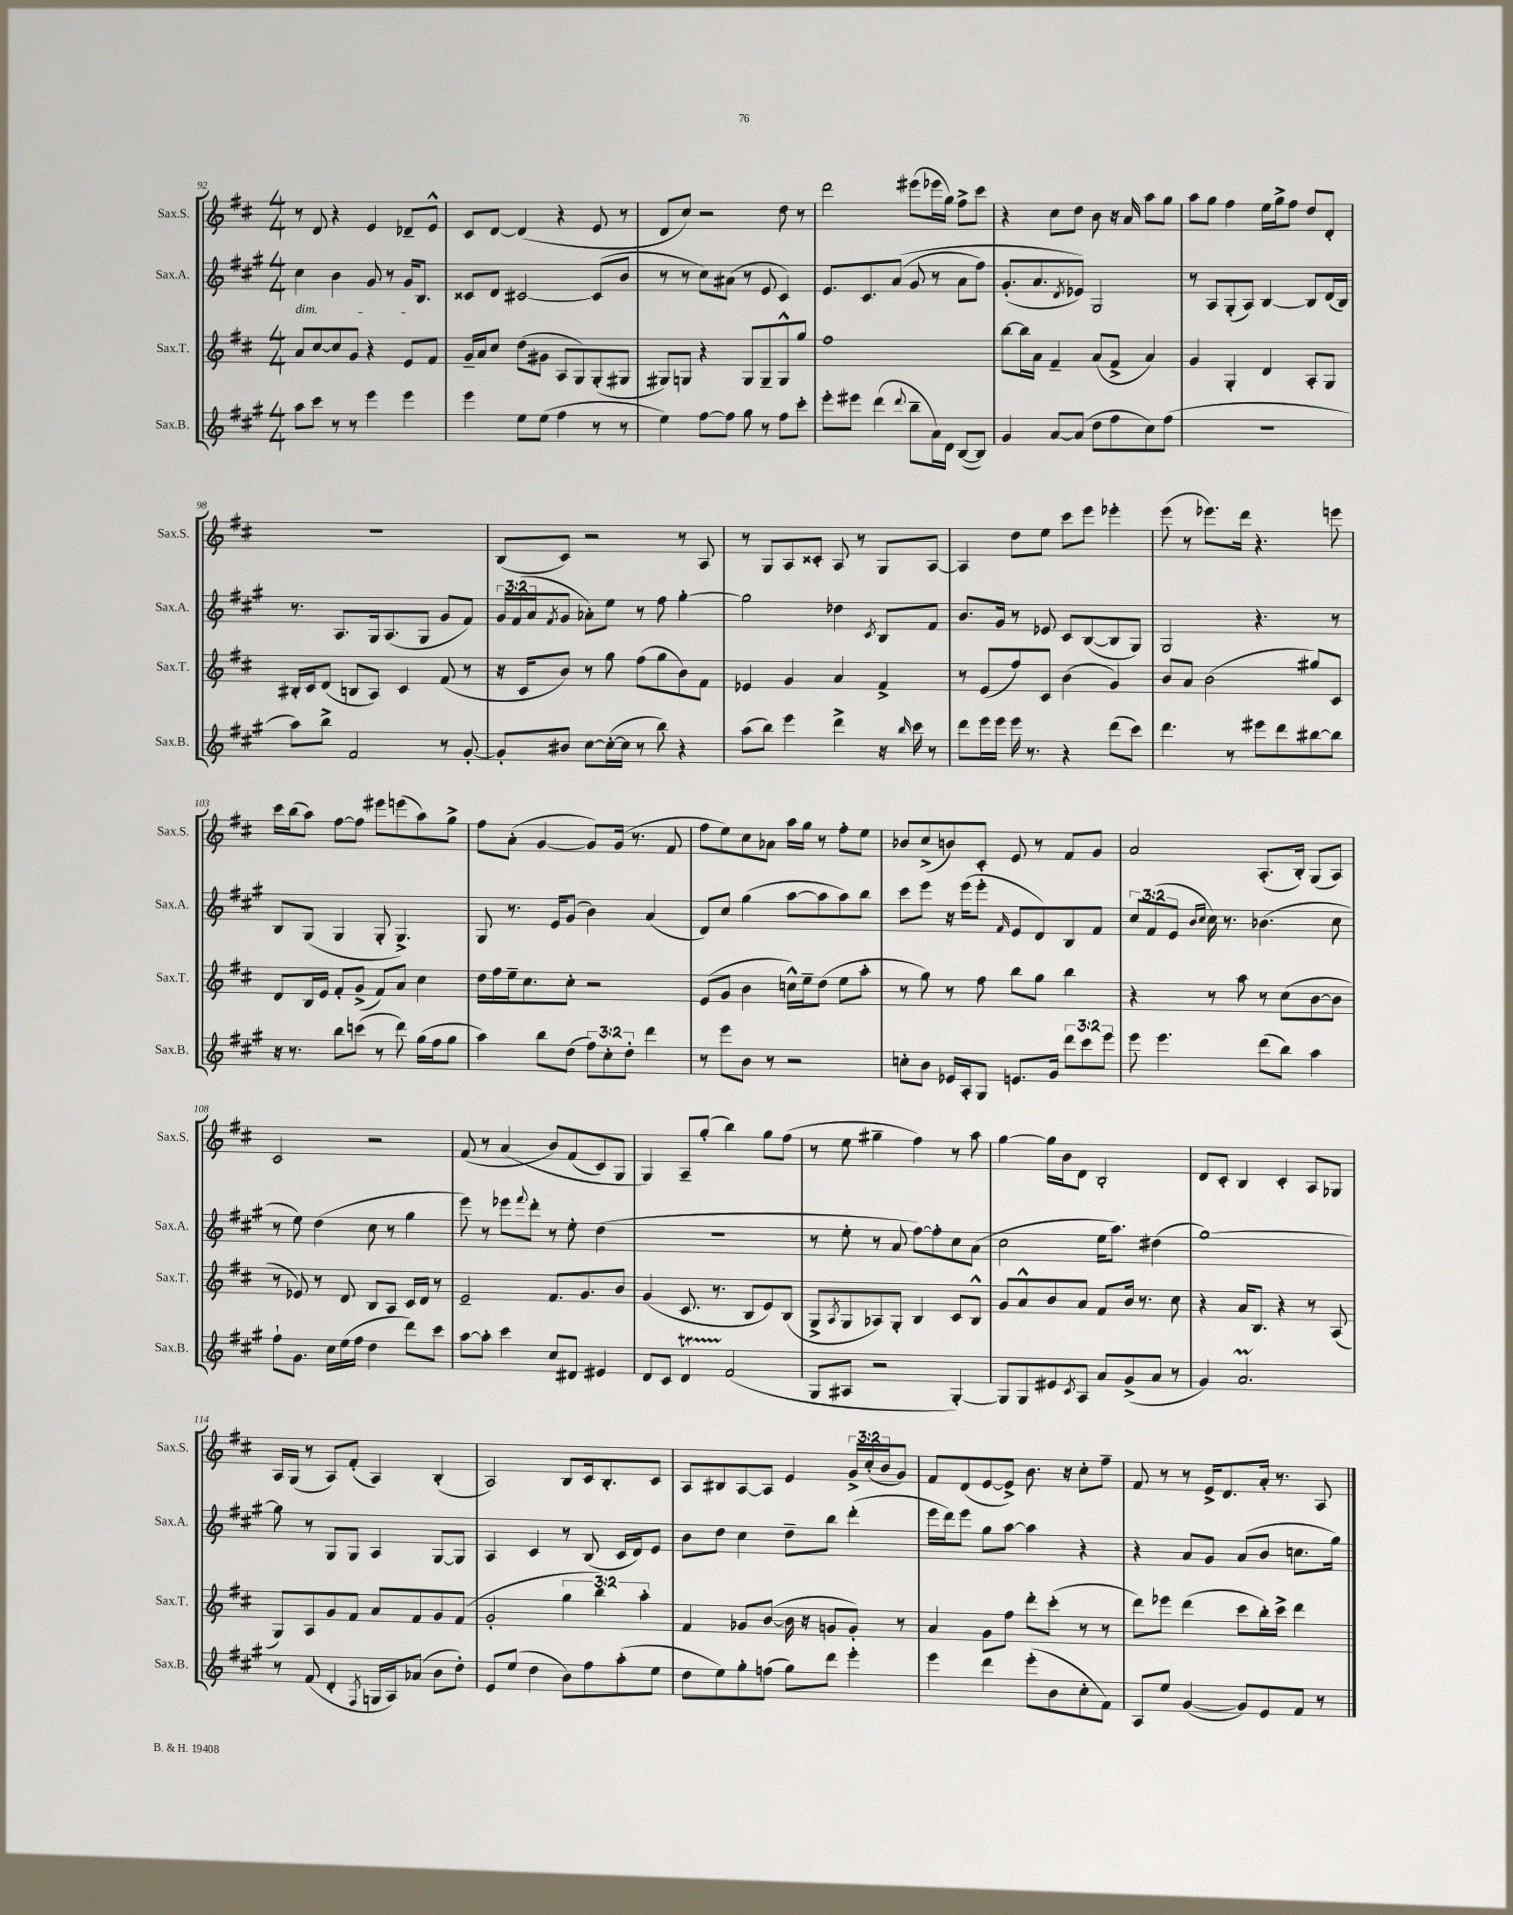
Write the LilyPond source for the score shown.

<<
\new StaffGroup <<
\new Staff = "s0" \with { instrumentName = "Sax.S." shortInstrumentName = "Sax.S." } {
    \clef treble \key d \major \numericTimeSignature \time 4/4 \override Staff.TupletNumber.text = #tuplet-number::calc-fraction-text
    r8 d'8 r4 e'4 des'8-- e'8-^ |
    cis'8 d'8~ d'4( r4 e'8 r8 |
    d'8 cis''8) r2 d''8 r8 |
    d'''2 eis'''8( ees'''16 g''16) fis''8-> cis'''8 |
    r4 cis''8 d''8 b'8 r16 a'16 a''8 g''8 |
    a''8 g''8 fis''4 e''16 g''16-> fis''8 d''8 d'8-. |
    R1 |
    b8( cis'8) r2 r8 a8 |
    r8 g8 a8 cisis'8-. a8 r8 g8 a8~ |
    a4 d''8 e''8 cis'''8 e'''8 ees'''4-. |
    e'''8( r8 ees'''8.) d'''16 r4. e'''8 |
    cis'''16 b''16( a''8) fis''8~ fis''8 eis'''8 e'''8( a''8) g''8-> |
    fis''8 a'8-.( g'4~ g'8) g'16( r8. fis'8 |
    fis''8 e''8) cis''8 aes'8 a''16 g''16 r8 fis''8-. e''8 |
    bes'8 cis''8->( b'8) cis'8-. e'8 r8 fis'8 g'8 |
    a'2 a8.-.( b16-.) g8( a8) |
    cis'2 r2 |
    fis'8( r8 a'4\( b'8) fis'8( cis'8) g8 |
    g4\) a8-- g''8-.( b''4) g''8 fis''8( |
    r8 e''8 gis''4-- fis''4) r8 a''8 |
    g''4~ g''16 b'16 d'8 b2-. |
    d'8 cis'8-. b4 cis'4-. a8 ges8 |
    a16 g16( r8 a8) fis'8-.( a4) b4-.( |
    a2) b8 cis'16 b8.-. cis'8 |
    a8 bis8 a8~ a8 e'4 \tuplet 3/2 { g'16-> cis''16-.( b'16 } g'8) |
    fis'8 d'8( e'8~ e'8->) b'8. r16 cis''8-. fis''8-- |
    fis'8 r8 r8 e'16-> d'8. a'16-. r8. a8 \bar "|." |
}
\new Staff = "s1" \with { instrumentName = "Sax.A." shortInstrumentName = "Sax.A." } {
    \clef treble \key a \major \numericTimeSignature \time 4/4 \override Staff.TupletNumber.text = #tuplet-number::calc-fraction-text
    cis''4\dim b'4 gis'8 r8 gis'16 b8.\! |
    cisis'8 d'8 cis'2~ cis'8( b'8 |
    r8 r8 cis''8) ais'8( r8 e'8 cis'4) |
    e'8. cis'8. a'8(\( gis'8 r8 a'8 fis''8) |
    gis'8.-.( a'8. \acciaccatura { d'8 } ees'8)\) gis2 |
    r8 a8 gis8-.( a8) b4~ b8 d'16( b16) |
    r8. a8. gis16 a8.( gis8 gis'8 fis'8) |
    \tuplet 3/2 { gis'16 fis'16( a'16 } \acciaccatura { fis'8 } gis'8 aes'8-.) e''8 r8 fis''8 gis''4~-. |
    gis''2 des''4 \acciaccatura { cis'8 } b8 fis'8 |
    b'8. gis'16 r8 ees'8 cis'8 b8~( b8 gis8) |
    gis2 r4. r8 |
    b8 gis8( gis4 gis8-. gis4.->) |
    gis8 r8. e'16 gis'8( b'4) a'4( |
    d'8) cis''8 gis''4( a''8~ a''8 a''8) b''8 |
    cis'''8 e'''8 r16 e'''16( e'''8-. \grace { fis'16 } e'8 d'8) b8 fis'8 |
    \tuplet 3/2 { cis''8 fis'8( e'8 } \grace { b'16 cis''16 } cis''16) r8. bes'4.( cis''8 |
    r8 e''8) d''4( cis''8 r8 gis''4 |
    e'''8) r8 ees'''8 \appoggiatura { fis'''8 } d'''8-. r8 e''8-. d''4( |
    r1 |
    r8 e''8-. r8 a'8 fis''8~) fis''8-. cis''8 a'8( |
    cis''2 e''16 a''8.) dis''4( |
    gis''1~) |
    gis''8 r8 gis8 gis8 a4 gis8~ gis8 |
    a4 cis'4 r8 b8( cis'16 d'16) e'8 |
    b'8 d''8 cis''4 d''8-- b''8 d'''4-.( |
    e'''16 d'''16) e'''8 gis''8 a''8~ a''4 r4 |
    r4 a'8 gis'8 a'8( b'8 c''8. gis''16) \bar "|." |
}
\new Staff = "s2" \with { instrumentName = "Sax.T." shortInstrumentName = "Sax.T." } {
    \clef treble \key d \major \numericTimeSignature \time 4/4 \override Staff.TupletNumber.text = #tuplet-number::calc-fraction-text
    a'8 cis''8~ cis''8 g'8 r4 e'8 fis'8 |
    g'16-- a'16 cis''8 d''8( gis'8 a8 g8) g8-.( gis8 |
    gis8) g8 r4 g8 g8-- g8-^ g''8 |
    fis''1 |
    b''8~ b''16 a'16 fis'4-- a'8( fis'8-> a'4) |
    g'4 g4-. d'4 a8-. g8 |
    bis16-. cis'16 d'8( b8 a8) cis'4 fis'8( r8 |
    r16 cis'16 b'8) r8 g''8 fis''8( g''8 b'8) fis'8 |
    ees'4 g'4 a'4 fis'4-> |
    r8 e'8( fis''8) cis'8 b'4( g'4) |
    b'8 a'8 b'2( gis''8) cis'8 |
    d'8 b16 e'16 fis'8-. g'8->( fis'8) a'8 cis''4 |
    d''16 fis''16 e''16-- cis''8. cis''8-. r2 |
    e'8( g'8 b'4 c''16-^) e''16-- d''8( e''8 a''8-. |
    r8 g''8) r8 fis''8 b''8 g''8 b''4 |
    r4 r8 a''8 r8 cis''8( b'8~ b'8 |
    r8 ees'8) r8 d'8 b8 a8 cis'16 d'16 r8 |
    e'2-- fis'8. g'8. b'8 |
    g'4( cis'8. r8. b8 e'8) b8( |
    g8-> \acciaccatura { a8 } g8 aes8) g8-. b4 cis'8 b8-^ |
    g'8 a'8-^ b'8 a'8 fis'8 b'16 r8. cis''8 |
    r4 a'16 b8. r4 r8 a8( |
    g8) a8 g'8 fis'8 a'8 fis'8 g'8 fis'8( |
    g'2-. \tuplet 3/2 { g''4 b''4) a''4-. } |
    fis'4 ges'8 b'8~( b'16 r16 g'8 g'8-.) r8 |
    a'4 g'8 fis''8 d'''8-. cis'''8-.( r8 r8 |
    d'''8) ees'''8 d'''4( cis'''8 b''16-.) cis'''16-> d'''4 \bar "|." |
}
\new Staff = "s3" \with { instrumentName = "Sax.B." shortInstrumentName = "Sax.B." } {
    \clef treble \key a \major \numericTimeSignature \time 4/4 \override Staff.TupletNumber.text = #tuplet-number::calc-fraction-text
    a''8 cis'''8 r8 r8 e'''4 e'''4 |
    e'''4 e''8 e''8( fis''4 r8 r8 |
    e''4) fis''8~ fis''8 gis''8 r8 fis''8 cis'''8-. |
    e'''8-. eis'''8 d'''4( \appoggiatura { d'''8 } b''8-- a'16) d'16 b8~( b8) |
    gis'4 a'8~ a'8( d''8 fis''8 cis''8) fis''8( |
    R1 |
    a''8) b''8-> fis'2 r8 gis'8~-. |
    gis'8-. bis'8 cis''8~ cis''16~-.( cis''16 r8 b''8) r4 |
    a''8( b''8) e'''4 d'''4-> r16 \grace { b''16 } cis'''16 r8 |
    d'''8 e'''16 e'''16 e'''16 r8. r4 d'''8( cis'''8) |
    d'''4. r8 eis'''8 d'''8 bis''8~ bis''8 |
    r16 r8. b''8 c'''8( r8 d'''8) gis''16( fis''16 gis''8 |
    a''4) b''8 d''8( \tuplet 3/2 { fis''8) cis''8-. d''8-. } d'''4 |
    r8 e'''8 b'8 r8 r2 |
    c''8-. b'8 ees'16 a16-. gis8 e'8. gis'16 \tuplet 3/2 { d'''8 cis'''8 e'''8 } |
    e'''8 e'''4. d'''8( b''8) a''4 |
    fis''8-! gis'8. cis''16 e''16( fis''16 d''4 d'''8) cis'''8 |
    a''8~ a''8-. cis'''4 cis''8 dis'8 eis'4 |
    d'8 cis'8 d'4\startTrillSpan fis'2\stopTrillSpan( |
    gis8 ais8 r2 gis4~-.) |
    gis8 gis8 eis'8 \acciaccatura { cis'8 } a8 a'8 gis'8->( a'8 r8 |
    gis'4) a'2.\prall |
    r8 fis'8( d'4-. \acciaccatura { fis8 } g16 a16) aes'8( b'8 d''8-.) |
    e'8 e''8( d''4 b'8) fis''8 a''8-.( e''8 |
    d''8 e''8) gis''8-. f''8( gis''8) d'''8 e'''4-. |
    e'''4 d'''4 e'''8-.( b'8 cis''8-. fis'8) |
    a8 e''8 gis'4~( gis'8) e'8 fis'8 r8 \bar "|." |
}
>>
>>
\layout { \context { \Score currentBarNumber = #92 } }
